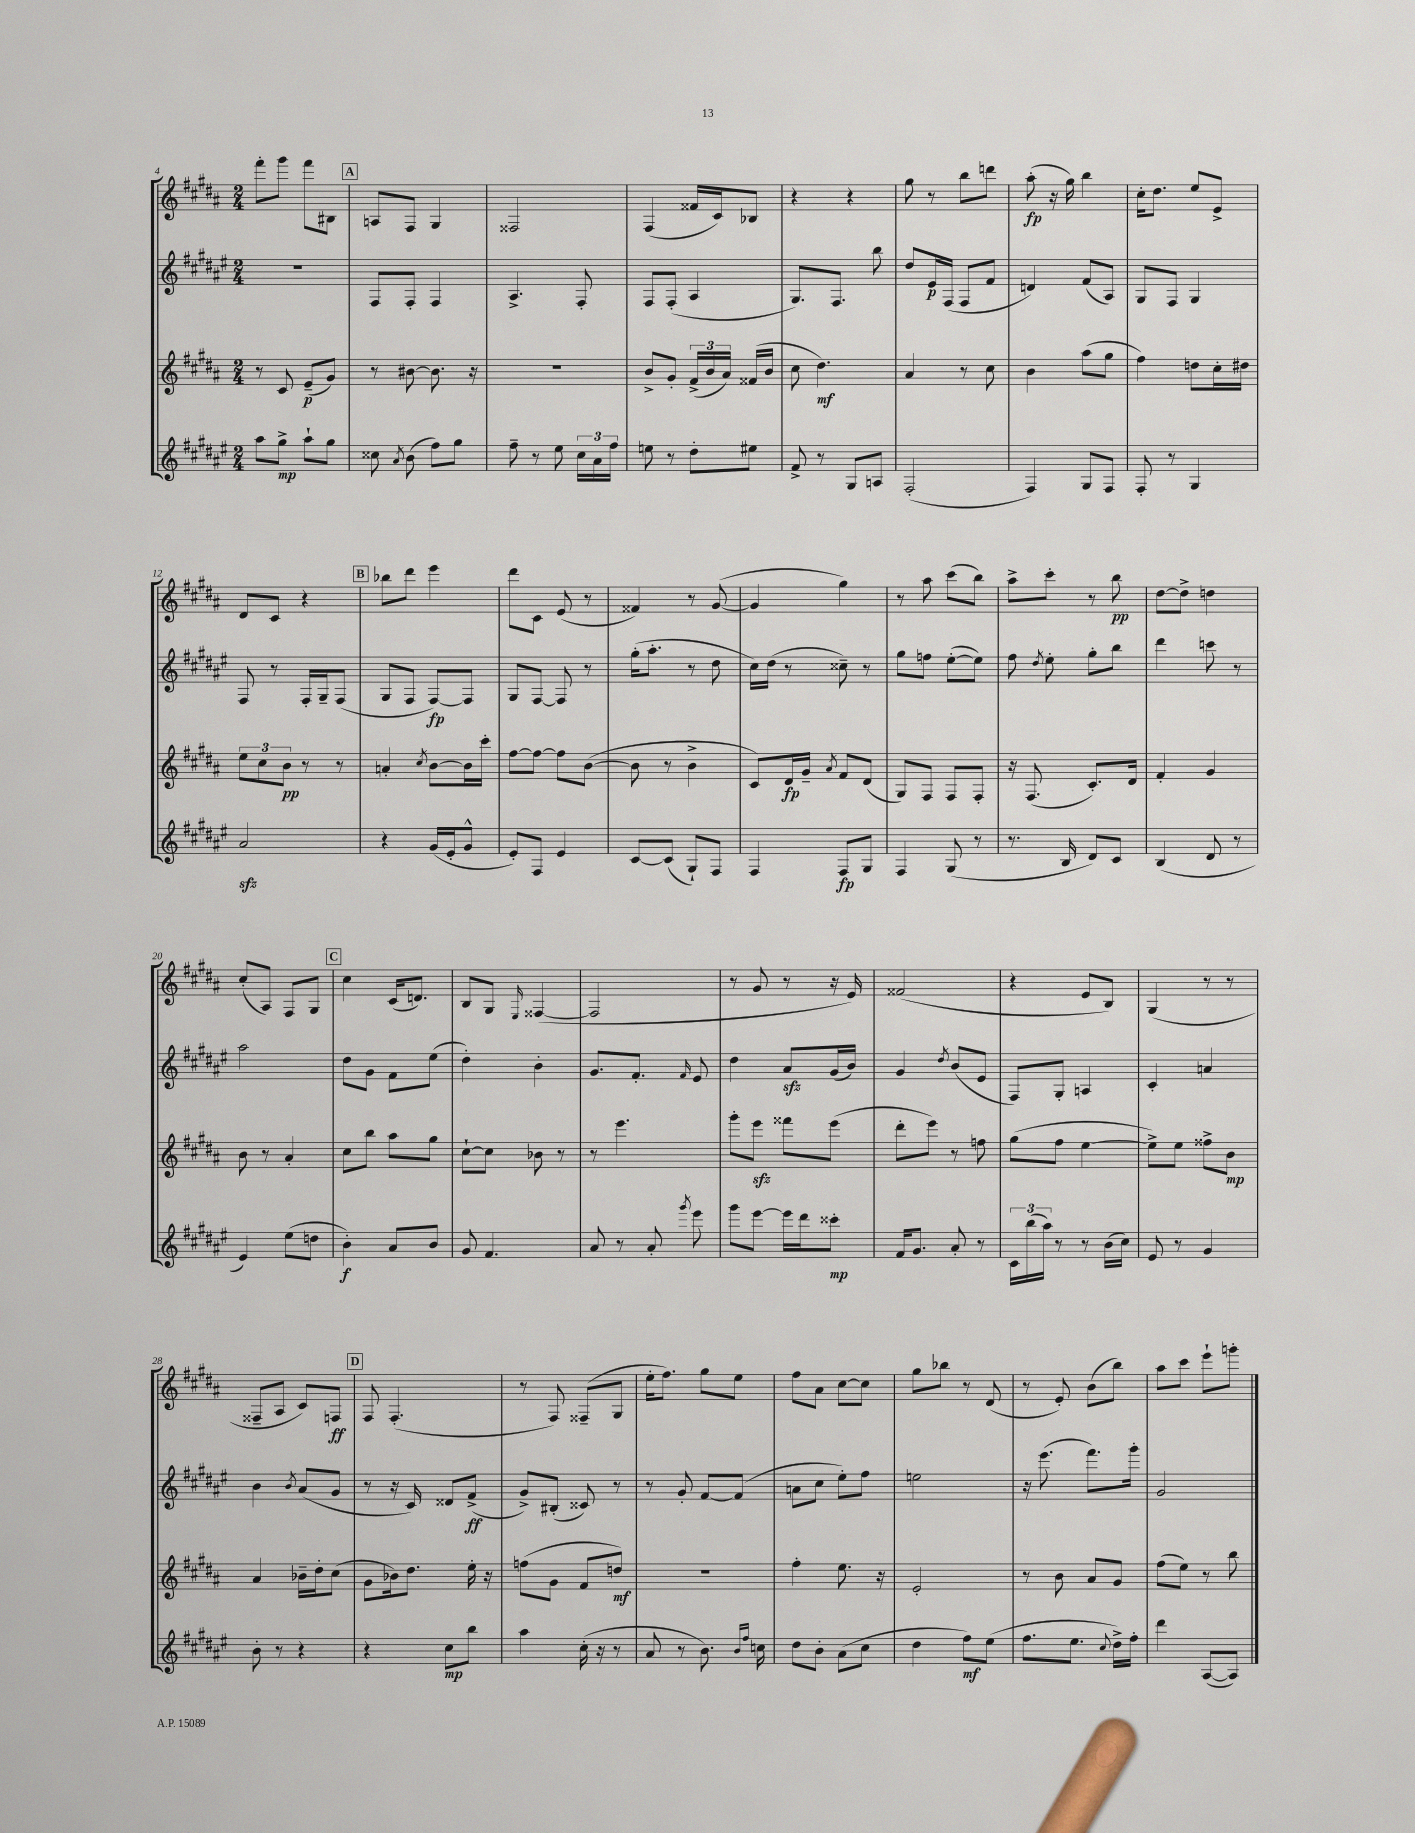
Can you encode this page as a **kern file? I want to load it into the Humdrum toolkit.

**kern	**kern	**kern	**kern
*staff4	*staff3	*staff2	*staff1
*clefG2	*clefG2	*clefG2	*clefG2
*k[f#c#g#d#a#e#]	*k[f#c#g#d#a#]	*k[f#c#g#d#a#e#]	*k[f#c#g#d#a#]
*M2/4	*M2/4	*M2/4	*M2/4
8aa#	8r	2r	8fff#'
8gg#^	8c#	.	8ggg#
8aa#`	(8e~	.	8fff#
8gg#	8g#)	.	8B#
=	=	=	=
8cc##	8r	8F#	8A
8qa#	.	.	.
(8b	[8b#	8F#'	8F#
8ff#)	8.b#]	4F#	4G#
8gg#	.	.	.
.	16r	.	.
=	=	=	=
8ff#~	2r	4.A#^	2F##
8r	.	.	.
8ee#	.	.	.
24cc#	.	8F#'	.
24a#	.	.	.
24ff#	.	.	.
=	=	=	=
8ee	8b^	8F#	(4F#
8r	8g#'	(8F#'	.
8dd#'	(24f#^	4A#	16f##
.	24b	.	.
.	.	.	16c#)
.	24a#)	.	.
8ee#	(16f##	.	8B-
.	16b	.	.
=	=	=	=
8f#^	8cc#	8.G#)	4r
8r	4.dd#)	.	.
.	.	8.F#	.
8G#	.	.	4r
8A	.	8bb	.
=	=	=	=
(2F#'	4a#	8dd#	8gg#
.	.	16e#	8r
.	.	(16F#	.
.	8r	8F#	8bb
.	8cc#	8f#	8ddd
=	=	=	=
4F#)	4b	4d)	(8aa#'
.	.	.	16r
.	.	.	16gg#)
8G#	(8aa#	(8f#	4bb
8F#	8gg#	8A#)	.
=	=	=	=
8F#'	4ff#)	8G#	16cc#'
.	.	.	8.dd#
8r	.	8F#	.
4G#	8dd	4G#	8ee
.	16cc#'	.	8e^
.	16dd#	.	.
=	=	=	=
2a#	12ee	8F#	8d#
.	12cc#	.	.
.	.	8r	8c#
.	12b	.	.
.	8r	16F#'	4r
.	.	16G#~	.
.	8r	(8F#	.
=	=	=	=
4r	4a'	8G#	8bb-
.	.	8F#	8ddd#
.	8qcc#	.	.
(16g#	[8b	[8F#)	4eee
16e#'	.	.	.
8g#^^	16b]	8F#]	.
.	16ccc#'	.	.
=	=	=	=
8e#')	[8ff#	8G#	8ddd#
8F#	8ff#_	[8F#	8c#
4e#	8ff#]	8F#]	(8e
.	([8b	8r	8r
=	=	=	=
[8c#	8b]	(16gg#'	4f##)
.	.	8.aa#'	.
(8c#]	8r	.	.
8G#`)	4b^	8r	8r
8F#	.	8dd#	([8g#
=	=	=	=
4F#	8c#)	16cc#)	4g#]
.	.	(16dd#	.
.	16d#	8r	.
.	16g#~	.	.
.	8qa#	.	.
8F#	8f#	8cc##~)	4gg#)
8G#	(8d#	8r	.
=	=	=	=
4F#	8G#)	8gg#	8r
.	8F#	8ff	8aa#
(8G#	8F#	([8ee#'	(8ccc#
8r	8F#'	8ee#])	8bb)
=	=	=	=
8.r	16r	8ff#	8aa#^
.	(8.F#	.	.
.	.	8qdd#	.
.	.	8ee#'	8ccc#'
16B	.	.	.
8d#)	8.c#')	8gg#'	8r
8c#	.	8bb	8bb
.	16d#	.	.
=	=	=	=
(4B	4f#'	4ddd#	[8dd#
.	.	.	8dd#^]
8d#	4g#	8ccc	4dd
8r	.	8r	.
=	=	=	=
4e#)	8b	2aa#	(8cc#'
.	8r	.	8A#)
(8ee#	4a#'	.	8F#
8dd	.	.	8G#
=	=	=	=
4b')	8cc#	8dd#	4cc#
.	8bb	8g#	.
8a#	8aa#	8f#	(16c#
.	.	.	8.d)
8b	8gg#	(8ee#	.
=	=	=	=
8g#	[8cc#`	4dd#')	8B
4.f#	8cc#]	.	8G#
.	.	.	16qqE
.	8b-	4b'	([4F##
.	8r	.	.
=	=	=	=
8a#	8r	8.g#	2F##]
8r	4.eee	.	.
.	.	8.f#'	.
8a#'	.	.	.
8qggg#	.	16qqf#	.
8eee#	.	8e#	.
=	=	=	=
8ggg#	8ggg#'	4dd#	8r
[8eee#	8eee	.	8g#
16eee#]	8fff##	8a#	8r
16ddd#	.	.	.
8ccc##'	(8eee	(16g#	16r
.	.	16b)	16e)
=	=	=	=
16f#	8ddd#'	4g#	(2f##
8.g#	.	.	.
.	8eee)	.	.
.	.	8qdd#	.
8a#'	8r	(8b	.
8r	8ff	8e#	.
=	=	=	=
24c#	(8gg#	8F#)	4r
(24bb	.	.	.
24aa#)	.	.	.
8r	8ff#	8G#'	.
8r	[4ee	4A	8e
(16b	.	.	8B)
16cc#)	.	.	.
=	=	=	=
8e#	8ee^])	4c#'	(4G#
8r	8ee	.	.
4g#	8ff##^	4a	8r
.	8b	.	8r
=	=	=	=
8b'	4a#	4b	8F##~
8r	.	.	8A#
.	.	8qb	.
4r	16b-~	(8a#	8c#)
.	16dd#'	.	.
.	(8cc#	8g#	8F
=	=	=	=
4r	8g#	8r	8F#
.	16b-)	16r	(4.F#'
.	8.dd#	16c#)	.
8cc#	.	8d##	.
8bb	16ee'	(8f#^	.
.	16r	.	.
=	=	=	=
4aa#	(8ff	8g#^)	8r
.	8g#	(8B#'	8F#)
(16cc#'	8f#	8c##)	(8F##~
16r	.	.	.
8r	8dd)	8r	8G#
=	=	=	=
8a#	2r	8r	16ee'
.	.	.	8.ff#)
8r	.	8g#'	.
8.b)	.	[8f#	8gg#
.	.	(8f#]	8ee
16qqb	.	.	.
16qqff#	.	.	.
16cc	.	.	.
=	=	=	=
8dd#	4ff#'	8a	8ff#
8b'	.	8cc#	8a#
(8a#	8.ee	8ee#')	[8cc#
8cc#	.	8ff#	8cc#]
.	16r	.	.
=	=	=	=
4dd#	2e'	2ee	8gg#
.	.	.	8bb-
8ff#)	.	.	8r
(8ee#	.	.	(8d#
=	=	=	=
8.ff#	8r	16r	8r
.	.	(8.eee#	.
.	8b	.	8e')
8.ee#	.	.	.
.	8a#	8.fff#)	(8b
8qqcc#	.	.	.
16dd#^)	8g#	.	8bb)
16ff#'	.	16ggg#'	.
=	=	=	=
4ddd#	(8ff#	2g#	8aa#
.	8ee)	.	8ccc#
([8A#	8r	.	8eee`
8A#])	8bb	.	8ggg'
==	==	==	==
*-	*-	*-	*-
